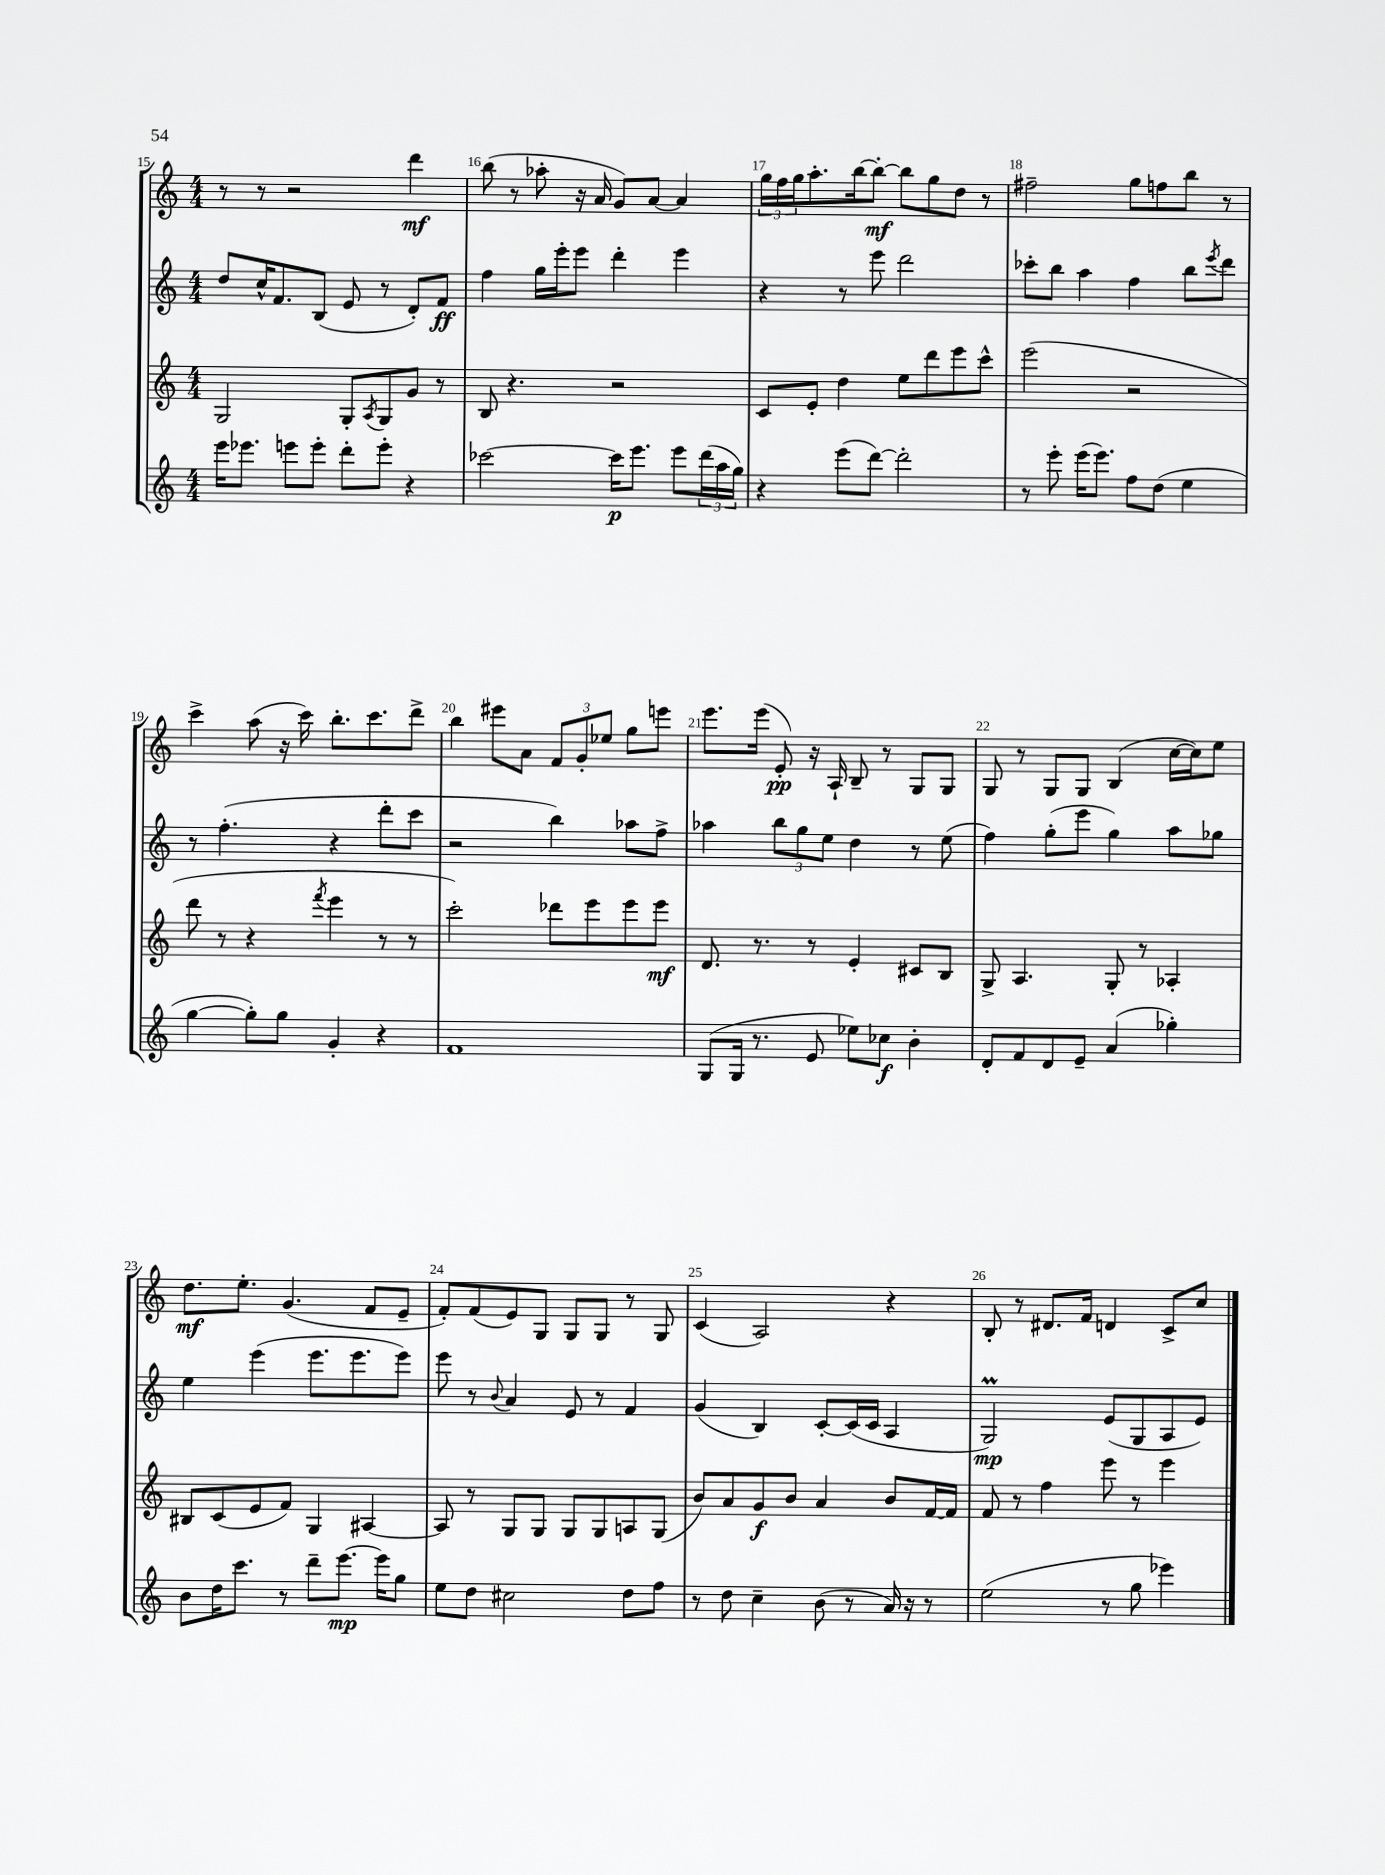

**kern	**dynam	**kern	**dynam	**kern	**dynam	**kern	**dynam
*part4	*part4	*part3	*part3	*part2	*part2	*part1	*part1
*staff4	*staff4	*staff3	*staff3	*staff2	*staff2	*staff1	*staff1
*clefG2	*	*clefG2	*	*clefG2	*	*clefG2	*
*k[]	*	*k[]	*	*k[]	*	*k[]	*
*M4/4	*	*M4/4	*	*M4/4	*	*M4/4	*
=15	=15	=15	=15	=15	=15	=15	=15
16eee\KL	.	2G/	.	8dd/L	.	8r	.
8.eee-X\J	.	.	.	.	.	.	.
.	.	.	.	16cc^^/K	.	8r	.
.	.	.	.	8.f/	.	.	.
8eeen\L	.	.	.	.	.	2r	.
8eee'\J	.	.	.	(8B/J	.	.	.
8ddd'\L	.	8G'/L	.	8e/	.	.	.
.	.	8qA/	.	.	.	.	.
8eee'\J	.	8G/	.	8r	.	.	.
4r	.	8g/J	.	8d'/L)	.	4ddd\	mf
.	.	8r	.	8f/J	ff	.	.
=16	=16	=16	=16	=16	=16	=16	=16
[2ccc-X\	.	8B/	.	4ff\	.	(8bb\	.
.	.	4.r	.	.	.	8r	.
.	.	.	.	16gg\LL	.	8aa-X'\	.
.	.	.	.	16eee'\J	.	.	.
.	.	.	.	8eee\J	.	16r	.
.	.	.	.	.	.	16a/	.
16ccc-\KL]	p	2r	.	4ddd'\	.	8g/L)	.
8.eee\J	.	.	.	.	.	.	.
.	.	.	.	.	.	[8a/J	.
8eee\L	.	.	.	4eee\	.	4a/]	.
(24ddd\L	.	.	.	.	.	.	.
24aa\	.	.	.	.	.	.	.
24gg\JJ)	.	.	.	.	.	.	.
=17	=17	=17	=17	=17	=17	=17	=17
4r	.	8c/L	.	4r	.	24gg\LL	.
.	.	.	.	.	.	24ff\	.
.	.	.	.	.	.	24gg\J	.
.	.	8e'/J	.	.	.	8.aa'\	.
(8eee\L	.	4dd\	.	8r	.	.	.
.	.	.	.	.	.	[16bb\k	.
[8ddd\J)	.	.	.	8eee\	.	8bb'\J_	mf
2ddd'\]	.	8ee\L	.	2ddd\	.	8bb\L]	.
.	.	8ddd\	.	.	.	8gg\	.
.	.	8eee\	.	.	.	8dd\J	.
.	.	8ccc^^\J	.	.	.	8r	.
=18	=18	=18	=18	=18	=18	=18	=18
8r	.	(2eee\	.	8ccc-X'\L	.	2ff#X~\	.
8eee'\	.	.	.	8bb\J	.	.	.
(16eee\KL	.	.	.	4aa\	.	.	.
8.eee\J)	.	.	.	.	.	.	.
8ff\L	.	2r	.	4ff\	.	8gg\L	.
(8dd\J	.	.	.	.	.	8ffn\	.
4ee\	.	.	.	8bb\L	.	8bb\J	.
.	.	.	.	8qeee/	.	.	.
.	.	.	.	8ddd\J	.	8r	.
!!LO:LB:g=z
=19	=19	=19	=19	=19	=19	=19	=19
[4gg\	.	8ddd\	.	8r	.	4ccc^\	.
.	.	8r	.	(4.ff'\	.	.	.
8gg'\L])	.	4r	.	.	.	(8aa\	.
8gg\J	.	.	.	.	.	16r	.
.	.	.	.	.	.	16ccc\)	.
.	.	8qfff/	.	.	.	.	.
4g'/	.	4eee\	.	4r	.	8.bb'\L	.
.	.	.	.	.	.	8.ccc\	.
4r	.	8r	.	8ddd'\L	.	.	.
.	.	8r	.	8ccc\J	.	8ddd^\J	.
=20	=20	=20	=20	=20	=20	=20	=20
1f	.	2ccc'\)	.	2r	.	4bb\	.
.	.	.	.	.	.	8eee#X\L	.
.	.	.	.	.	.	8a\J	.
.	.	8ddd-X\L	.	4bb\)	.	12f/L	.
.	.	.	.	.	.	12g'/	.
.	.	8eee\	.	.	.	.	.
.	.	.	.	.	.	12ee-X/J	.
.	.	8eee\	.	8aa-X\L	.	8gg\L	.
.	.	8eee\J	mf	8ff^\J	.	8eeen\J	.
=21	=21	=21	=21	=21	=21	=21	=21
(8G/L	.	8.d/	.	4aa-X\	.	8.eee\L	.
16G/Jk	.	.	.	.	.	.	.
8.r	.	8.r	.	.	.	(16eee\Jk	.
.	.	.	.	12bb\L	.	8e'/)	pp
.	.	.	.	12gg\	.	.	.
8e/	.	8r	.	.	.	16r	.
.	.	.	.	12ee\J	.	.	.
.	.	.	.	.	.	16A`/	.
8ee-X\L)	.	4e'/	.	4dd\	.	8B~/	.
8cc-X\J	f	.	.	.	.	8r	.
4b'\	.	8c#X/L	.	8r	.	8G/L	.
.	.	8B/J	.	(8ee\	.	8G/J	.
=22	=22	=22	=22	=22	=22	=22	=22
8d'/L	.	8G^/	.	4ff\)	.	8G/	.
8f/	.	4.A/	.	.	.	8r	.
8d/	.	.	.	(8gg'\L	.	8G/L	.
8e~/J	.	.	.	8eee\J	.	8G/J	.
(4a/	.	8G'/	.	4gg\)	.	(4B/	.
.	.	8r	.	.	.	.	.
4gg-X'\)	.	4A-X'/	.	8aa\L	.	[16cc\LL	.
.	.	.	.	.	.	16cc\J])	.
.	.	.	.	8gg-X\J	.	8ee\J	.
!!LO:LB:g=z
=23	=23	=23	=23	=23	=23	=23	=23
8b\L	.	8B#X/L	.	4ee\	.	8.dd\L	mf
16dd\K	.	(8c/	.	.	.	.	.
8.ccc\J	.	.	.	.	.	8.ee'\J	.
.	.	8e/	.	(4eee\	.	.	.
8r	.	8f/J)	.	.	.	(4.g/	.
8ddd~\L	.	4G/	.	8.eee\L	.	.	.
[8.eee\J	mp	.	.	.	.	.	.
.	.	.	.	8.eee\	.	.	.
.	.	[4A#X/	.	.	.	8f/L	.
16eee\KL]	.	.	.	.	.	.	.
8gg\J	.	.	.	8eee\J)	.	8e~/J	.
=24	=24	=24	=24	=24	=24	=24	=24
8ee\L	.	8A#/]	.	8eee\	.	8f'/L)	.
8dd\J	.	8r	.	8r	.	(8f/	.
.	.	.	.	8qqb/	.	.	.
2cc#X\	.	8G/L	.	4a/	.	8e/)	.
.	.	8G/J	.	.	.	8G/J	.
.	.	8G/L	.	8e/	.	8G/L	.
.	.	8G/	.	8r	.	8G/J	.
8dd\L	.	8An/	.	4f/	.	8r	.
8ff\J	.	(8G/J	.	.	.	8G/	.
=25	=25	=25	=25	=25	=25	=25	=25
8r	.	8b/L)	.	(4g/	.	(4c/	.
8dd\	.	8a/	.	.	.	.	.
4cc~\	.	8g/	f	4B/)	.	2A/)	.
.	.	8b/J	.	.	.	.	.
(8b\	.	4a/	.	[8c'/L	.	.	.
8r	.	.	.	(16c/L]	.	.	.
.	.	.	.	16c/JJ	.	.	.
16a/)	.	8b/L	.	4A/	.	4r	.
16r	.	.	.	.	.	.	.
8r	.	[16f/L	.	.	.	.	.
.	.	16f/JJ]	.	.	.	.	.
=26	=26	=26	=26	=26	=26	=26	=26
(2ee\	.	8f/	.	2GM/)	mp	8B'/	.
.	.	8r	.	.	.	8r	.
.	.	4ff\	.	.	.	8.d#X/L	.
.	.	.	.	.	.	16f/Jk	.
8r	.	8eee\	.	(8e/L	.	4dn/	.
8gg\	.	8r	.	8G/	.	.	.
4eee-X\)	.	4eee\	.	8A/	.	8c^/L	.
.	.	.	.	8e/J)	.	8cc/J	.
==	==	==	==	==	==	==	==
*-	*-	*-	*-	*-	*-	*-	*-
